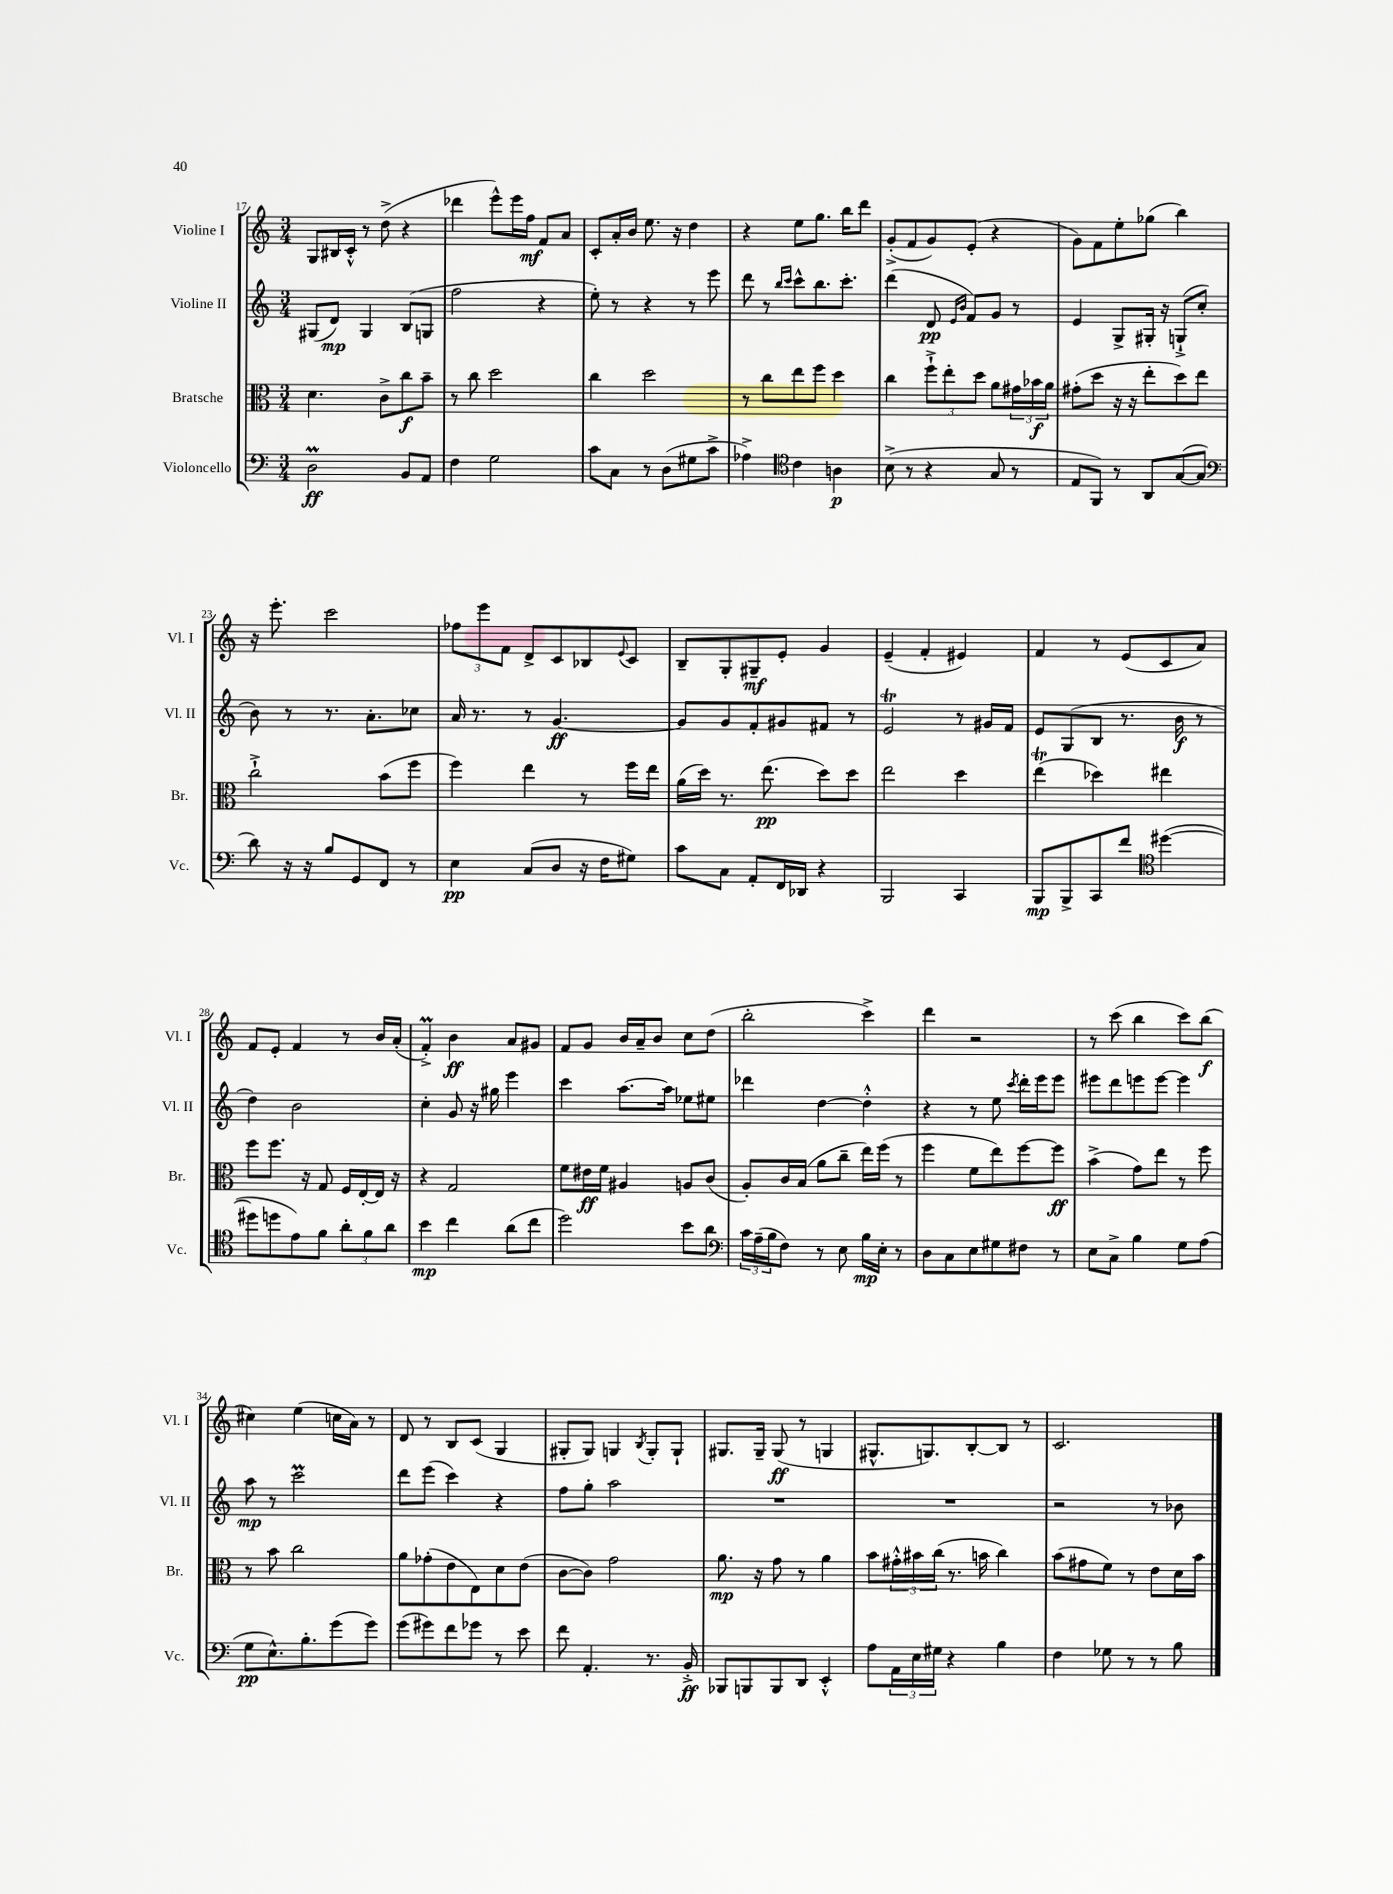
<<
\new StaffGroup <<
\new Staff = "s0" \with { instrumentName = "Violine I" shortInstrumentName = "Vl. I" } {
    \clef treble \key c \major \numericTimeSignature \time 3/4
    g8 bis16 c'16-.-^ r8 d''8->( r4 |
    des'''4 e'''8-^) e'''16 f''16\mf f'8 a'8 |
    c'8-. a'16-. b'16 e''8. r16 d''4 |
    r4 e''8 g''8. b''16 d'''8 |
    g'8-.->( f'8 g'8) e'8-.( r4 |
    g'8) f'8 e''8-. ges''8( b''4) |
    r16 e'''8.-. c'''2 |
    \tuplet 3/2 { fes''8 e'''8 f'8 } d'8-> c'8 bes8 \appoggiatura { e'8 } c'8 |
    b8-- g8-. gis8--\mf e'8-. g'4 |
    e'4--( f'4-. eis'4) |
    f'4 r8 e'8( c'8 a'8) |
    f'8 e'8-. f'4 r8 b'16 a'16-.( |
    f'4-.->\prall) b'4\ff a'8 gis'8 |
    f'8 g'8 b'16 a'16-- b'8 c''8 d''8( |
    b''2-. c'''4->) |
    d'''4 r2 |
    r8 c'''8( b''4 c'''8) b''8\f( |
    cis''4) e''4( c''16 a'16) r8 |
    d'8 r8 b8 c'8( g4 |
    gis8-. gis8) g4 \acciaccatura { b8 } g8-. g8-! |
    gis8. gis16-- gis8\ff( r8 g4 |
    gis8.-^ g8.) b8~-. b8 r8 |
    c'2. \bar "|." |
}
\new Staff = "s1" \with { instrumentName = "Violine II" shortInstrumentName = "Vl. II" } {
    \clef treble \key c \major \numericTimeSignature \time 3/4
    gis8( d'8\mp) gis4 b8( g8 |
    f''2 r4 |
    e''8-.) r8 r4 r8 e'''8 |
    d'''8 r8 \grace { b''16 c'''16 } c'''8-^ b''8. c'''8.-. |
    d'''4( d'8\pp \grace { e'16 b'16 } f'8) g'8 r8 |
    e'4 g8-> gis16-. r16 g8-!->( c''8-. |
    b'8) r8 r8. a'8.-. ces''8 |
    a'16 r8. r8 g'4.~\ff |
    g'8 g'8 f'8-. gis'8 fis'8 r8 |
    e'2\trill r8 gis'16 f'16 |
    e'8 g8( b8 r8. b'16\f r8 |
    d''4) b'2 |
    c''4-. g'8 r16 gis''16 e'''4 |
    c'''4 a''8.~ a''16 ees''8 eis''8 |
    des'''4 d''4~ d''4-.-^ |
    r4 r8 e''8 \acciaccatura { c'''8 } d'''16-. e'''16 e'''8 |
    eis'''8 d'''8 e'''8 e'''8~ e'''4 |
    a''8\mp r8 c'''2\prall |
    d'''8 e'''8( c'''4) r4 |
    f''8 g''8-. a''2 |
    R2. |
    R2. |
    r2 r8 bes'8 \bar "|." |
}
\new Staff = "s2" \with { instrumentName = "Bratsche" shortInstrumentName = "Br." } {
    \clef alto \key c \major \numericTimeSignature \time 3/4
    d'4. c'8-> c''8\f b'8-- |
    r8 c''8 d''2 |
    c''4 d''2 |
    r8 c''8 e''8 f''8 d''4 |
    c''4 \tuplet 3/2 { f''8-!-> e''8-. d''8 } a'8 \tuplet 3/2 { gis'16 bes'16\f a'16 } |
    gis'8-.( d''8 r16 r16 e''8-. d''8) e''8 |
    c''2-!-> b'8( f''8 |
    f''4) e''4 r8 f''16 e''16 |
    a'16( d''16) r8. e''8.\pp( d''8) d''8 |
    e''2 d''4 |
    e''4\trill( des''4) eis''4 |
    f''8 f''8. r16 g8 f16 e16~-. e16 r16 |
    r4 g2 |
    f'8 eis'16\ff f'16 ais4 a8 c'8( |
    a8-.) c'16 b16( a'8 c''8-- e''16) f''16( r8 |
    f''4 f'8 e''8) f''8~ f''8\ff |
    b'4->( g'8) e''8 r8 f''8 |
    r8 b'8 c''2 |
    a'8 ges'8-.( e'8 e8) d'8 e'8( |
    c'8~ c'8) g'2 |
    a'8.\mp r16 g'8 r8 a'4 |
    b'8 \tuplet 3/2 { gis'16-.-^ bis'16 c''16( } r8. b'16 c''4) |
    b'8( gis'8 f'8) r8 e'8 d'16 b'16 \bar "|." |
}
\new Staff = "s3" \with { instrumentName = "Violoncello" shortInstrumentName = "Vc." } {
    \clef bass \key c \major \numericTimeSignature \time 3/4
    d2\prall\ff b,8 a,8 |
    f4 g2 |
    c'8 c8 r8 d8( gis8 c'8-> |
    aes4->) \clef tenor c'4 a4\p |
    b8->( r8 r4 g8 r8 |
    e8 f,8) r8 a,8 g8~( g8 |
    \clef bass d'8) r16 r16 b8 g,8 f,8 r8 |
    e4\pp c8( d8 r16 f16 gis8) |
    c'8 c8 a,8-. f,16 des,16 r4 |
    b,,2 c,4 |
    b,,8\mp b,,8-> c,8 f'8 \clef tenor dis''4~( |
    dis''8 d''8 e'8) f'8 \tuplet 3/2 { a'8-. f'8 a'8 } |
    b'4\mp c''4 a'8( c''8 |
    d''2) b'8 a'8 |
    \clef bass \tuplet 3/2 { c'16 a16--( b16 } f8) r8 e8 b16\mp e16-. r8 |
    d8 c8 e8 gis8 fis8 r8 |
    e8 c8-> b4 g8 a8( |
    g8\pp e8.-^) b8.-. g'8( g'8) |
    g'8( gis'8) f'8 ges'8 r8 e'8 |
    f'8 a,4.-. r8. b,16-.->\ff |
    bes,,8 b,,8 b,,8 d,8 e,4-.-^ |
    a8 \tuplet 3/2 { a,16 e16 gis16 } r4 b4 |
    f4 ges8 r8 r8 b8 \bar "|." |
}
>>
>>
\layout { \context { \Score currentBarNumber = #17 } }
